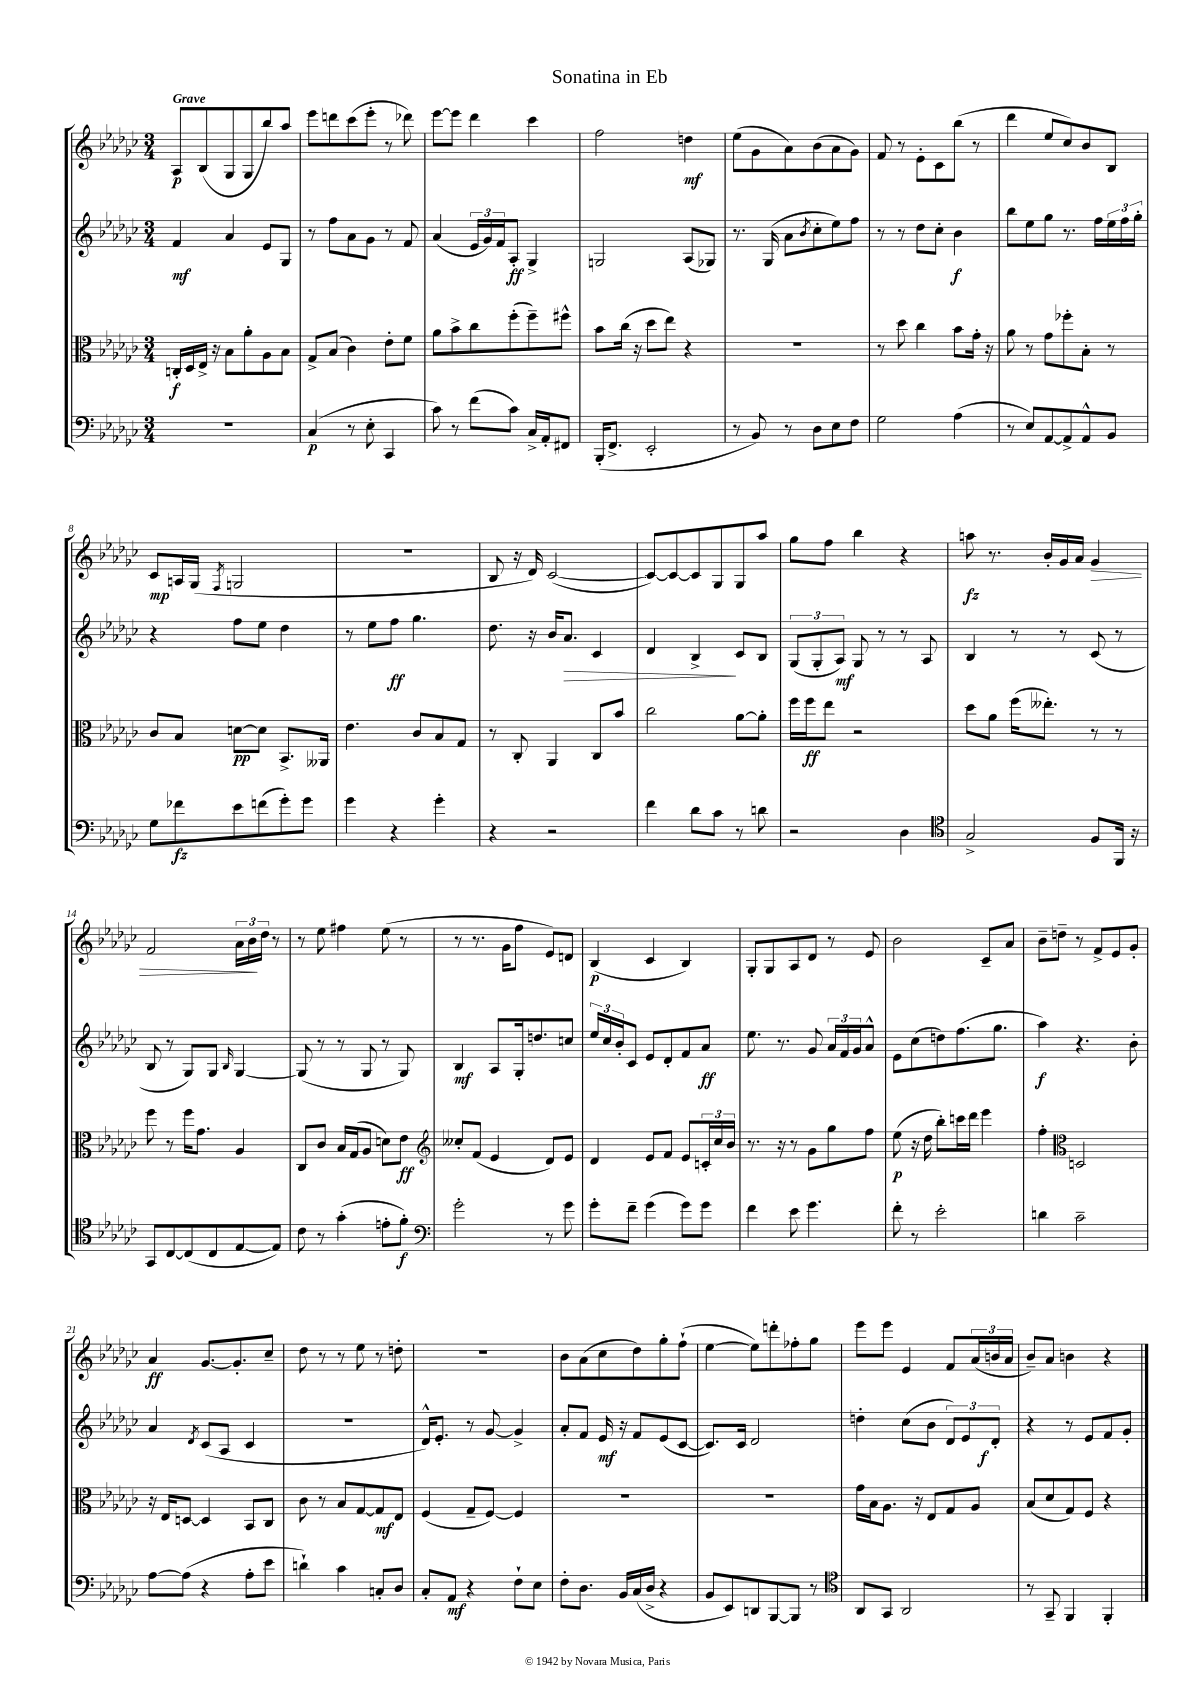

**kern	**dynam	**kern	**dynam	**kern	**dynam	**kern	**dynam
*part4	*part4	*part3	*part3	*part2	*part2	*part1	*part1
*staff4	*staff4	*staff3	*staff3	*staff2	*staff2	*staff1	*staff1
*clefF4	*	*clefC3	*	*clefG2	*	*clefG2	*
*k[b-e-a-d-g-c-]	*	*k[b-e-a-d-g-c-]	*	*k[b-e-a-d-g-c-]	*	*k[b-e-a-d-g-c-]	*
*M3/4	*	*M3/4	*	*M3/4	*	*M3/4	*
=1	=1	=1	=1	=1	=1	=1	=1
!	!	!	!	!	!	!LO:TX:a:B:t=Grave	!
2.r	.	16Cn'/LL	f	4f/	mf	8A-/L	p
.	.	16D-/	.	.	.	.	.
.	.	16E-^/JJ	.	.	.	(8B-/	.
.	.	16r	.	.	.	.	.
.	.	8B-\L	.	4a-/	.	8G-/	.
.	.	8a-'\	.	.	.	8G-/	.
.	.	8A-\	.	8e-/L	.	8bb-/)	.
.	.	8B-\J	.	8G-/J	.	8aa-/J	.
=2	=2	=2	=2	=2	=2	=2	=2
(4C-/	p	8G-^/L	.	8r	.	8eee-\L	.
.	.	(8B-/J	.	8ff\L	.	8dddn\	.
8r	.	4c-\)	.	8a-\	.	(8ccc-\	.
8E-'\	.	.	.	8g-\J	.	8eee-'\J	.
4CC-/	.	8e-'\L	.	8r	.	8r	.
.	.	8f\J	.	8f/	.	8ddd-X\)	.
=3	=3	=3	=3	=3	=3	=3	=3
8c-\)	.	8a-\L	.	(4a-/	.	[8eee-\L	.
8r	.	8b-^\	.	.	.	8eee-\J]	.
(8f\L	.	8cc-\	.	24e-/LL	.	4ddd-\	.
.	.	.	.	24g-/)	.	.	.
.	.	.	.	24f/J	.	.	.
8c-\J)	.	(8ff'\	.	8A-'/J	ff	.	.
16C-^/LL	.	8ff~\)	.	4G-^/	.	4ccc-\	.
16AA-'/J	.	.	.	.	.	.	.
8FF#X/J	.	8ff#X^^\J	.	.	.	.	.
=4	=4	=4	=4	=4	=4	=4	=4
(16BBB-'/KL	.	8b-\L	.	2Gn/	.	2ff\	.
8.FF^/J	.	.	.	.	.	.	.
.	.	(16cc-\Jk	.	.	.	.	.
.	.	16r	.	.	.	.	.
2EE-'/	.	8dd-\L	.	.	.	.	.
.	.	8ee-\J)	.	.	.	.	.
.	.	4r	.	(8A-/L	.	4ddn\	mf
.	.	.	.	8G-X/J)	.	.	.
=5	=5	=5	=5	=5	=5	=5	=5
8r	.	2.r	.	8.r	.	(8ee-\L	.
8BB-/)	.	.	.	.	.	8g-\	.
.	.	.	.	(16G-/	.	.	.
8r	.	.	.	8a-\L	.	8a-\)	.
.	.	.	.	8qb-/	.	.	.
8D-\L	.	.	.	8cc-'\	.	(8b-\	.
8E-\	.	.	.	8ee-\)	.	8a-\	.
8F\J	.	.	.	8ff\J	.	8g-\J)	.
=6	=6	=6	=6	=6	=6	=6	=6
2G-\	.	8r	.	8r	.	8f/	.
.	.	8dd-\	.	8r	.	8r	.
.	.	4cc-\	.	8dd-\L	.	8e-'\L	.
.	.	.	.	8cc-'\J	.	8c-\	.
(4A-\	.	8b-\L	.	4b-\	f	(8bb-\J	.
.	.	16g-'\Jk	.	.	.	8r	.
.	.	16r	.	.	.	.	.
=7	=7	=7	=7	=7	=7	=7	=7
8r	.	8a-\	.	8bb-\L	.	4ddd-\	.
8E-/L)	.	8r	.	8ee-\	.	.	.
[8AA-/	.	8g-\L	.	8gg-\J	.	8ee-/L	.
8AA-^/]	.	8ff-X'\	.	8.r	.	8cc-/)	.
8AA-^^/	.	8B-'\J	.	.	.	8b-/	.
.	.	.	.	16ff\LL	.	.	.
8BB-/J	.	8r	.	24ee-\	.	8B-/J	.
.	.	.	.	24ff\	.	.	.
.	.	.	.	24gg-'\JJ	.	.	.
!!LO:LB:g=z
=8	=8	=8	=8	=8	=8	=8	=8
8G-\L	.	8c-/L	.	4r	.	8c-/L	mp
8f-X\	fz	8B-/J	.	.	.	16An/L	.
.	.	.	.	.	.	(16G-/JJ	.
.	.	.	.	.	.	8qF/	.
8e-\	.	[8dn\L	pp	8ff\L	.	2Gn/	.
(8fn\	.	8d\J]	.	8ee-\J	.	.	.
8g-'\)	.	8.BB-^/L	.	4dd-\	.	.	.
8g-\J	.	.	.	.	.	.	.
.	.	16AA--X/Jk	.	.	.	.	.
=9	=9	=9	=9	=9	=9	=9	=9
4g-\	.	4.e-\	.	8r	.	2.r	.
.	.	.	.	8ee-\L	.	.	.
4r	.	.	.	8ff\J	ff	.	.
.	.	8c-/L	.	4.gg-\	.	.	.
4g-'\	.	8B-/	.	.	.	.	.
.	.	8G-/J	.	.	.	.	.
=10	=10	=10	=10	=10	=10	=10	=10
4r	.	8r	.	8.dd-\	.	8B-/	.
.	.	8C-'/	.	.	.	16r	.
.	.	.	.	16r	.	16d-/)	.
2r	.	4AA-/	.	16b-/KL	.	([2c-/	.
!	!	!	!	!	!LO:HP:b	!	!
.	.	.	.	8.a-/J	>	.	.
.	.	8C-/L	.	4c-/	.	.	.
.	.	8b-/J	.	.	.	.	.
=11	=11	=11	=11	=11	=11	=11	=11
4f\	.	2cc-\	.	4d-/	.	8c-/L_)	.
.	.	.	.	.	.	8c-/_	.
8d-\L	.	.	.	4B-^/	.	8c-/]	.
8c-\J	.	.	.	.	.	8G-/	.
8r	.	[8a-\L	.	8c-/L	]	8G-/	.
8dn\	.	8a-'\J]	.	8B-/J	.	8aa-/J	.
=12	=12	=12	=12	=12	=12	=12	=12
2r	.	16ff\LL	.	(12G-/L	.	8gg-\L	.
.	.	16ff\J	ff	.	.	.	.
.	.	.	.	12G-'/	.	.	.
.	.	8ee-\J	.	.	.	8ff\J	.
.	.	.	.	12A-/J)	mf	.	.
.	.	2r	.	8G-/	.	4bb-\	.
.	.	.	.	8r	.	.	.
4D-\	.	.	.	8r	.	4r	.
.	.	.	.	8A-/	.	.	.
=13	=13	=13	=13	=13	=13	=13	=13
*clefC4	*	*	*	*	*	*	*
2G-^/	.	8dd-\L	.	4B-/	.	8aan\	fz
.	.	8a-\J	.	.	.	8.r	.
.	.	(16ff\KL	.	8r	.	.	.
.	.	8.ee--X'\J)	.	.	.	16b-'/LL	.
.	.	.	.	8r	.	16g-/	.
.	.	.	.	.	.	16a-/JJ	.
!	!	!	!	!	!	!	!LO:HP:b
8F/L	.	8r	.	(8c-/	.	4g-/	>
16FF/Jk	.	8r	.	8r	.	.	.
16r	.	.	.	.	.	.	.
!!LO:LB:g=z
=14	=14	=14	=14	=14	=14	=14	=14
8GG-/L	.	8ff\	.	8B-/	.	2f/	.
[8C-/	.	8r	.	8r	.	.	.
(8C-/]	.	16ff\KL	.	8G-/L)	.	.	.
.	.	8.g-\J	.	.	.	.	.
8C-/	.	.	.	8G-/J	.	.	.
.	.	.	.	16qqB-/	.	.	.
[8E-/	.	4A-/	.	[4G-/	.	24a-\LL	.
.	.	.	.	.	.	24b-\	.
.	.	.	.	.	.	24dd-\JJ	]
8E-/J])	.	.	.	.	.	8r	.
=15	=15	=15	=15	=15	=15	=15	=15
8c-\	.	8C-/L	.	(8G-/]	.	8r	.
8r	.	8c-/J	.	8r	.	8ee-\	.
(4g-'\	.	16B-/LL	.	8r	.	4ff#X\	.
.	.	(16G-/J	.	.	.	.	.
.	.	8A-/J	.	8G-/	.	.	.
8en'\L	.	8dn\L)	.	8r	.	(8ee-\	.
8f'\J)	f	8e-\J	ff	8G-/)	.	8r	.
=16	=16	=16	=16	=16	=16	=16	=16
*clefF4	*	*clefG2	*	*	*	*	*
2g-'\	.	8cc--X'/L	.	4B-/	mf	8r	.
.	.	(8f/J	.	.	.	8.r	.
.	.	4e-/	.	8A-/L	.	.	.
.	.	.	.	.	.	16g-\KL	.
.	.	.	.	16G-'/k	.	8ff\J	.
.	.	.	.	8.ddn/	.	.	.
8r	.	8d-/L)	.	.	.	8e-/L)	.
8g-\	.	8e-/J	.	8ccn/J	.	8dn/J	.
=17	=17	=17	=17	=17	=17	=17	=17
8g-'\L	.	4d-/	.	24ee-/LL	.	(4B-/	p
.	.	.	.	24cc-/	.	.	.
.	.	.	.	24b-'/J	.	.	.
8f~\J	.	.	.	8c-/J	.	.	.
(4g-\	.	8e-/L	.	8e-/L	.	4c-/	.
.	.	8f/J	.	8d-'/	.	.	.
8g-\L)	.	8e-/L	.	8f/	.	4B-/)	.
8g-\J	.	24cn'/L	.	8a-/J	ff	.	.
.	.	24cc-/	.	.	.	.	.
.	.	24b-/JJ	.	.	.	.	.
=18	=18	=18	=18	=18	=18	=18	=18
4f\	.	8.r	.	8.ee-\	.	8G-'/L	.
.	.	.	.	.	.	8G-/	.
.	.	16r	.	8.r	.	.	.
8e-\	.	8r	.	.	.	8A-/	.
4.g-\	.	8g-\L	.	8g-/	.	8d-/J	.
.	.	8gg-\	.	24a-/LL	.	8r	.
.	.	.	.	24f/	.	.	.
.	.	.	.	24g-/J	.	.	.
.	.	8ff\J	.	8a-^^/J	.	8e-/	.
=19	=19	=19	=19	=19	=19	=19	=19
8f'\	.	(8ee-\	p	8e-\L	.	2b-\	.
8r	.	16r	.	(8cc-\	.	.	.
.	.	16dd-\	.	.	.	.	.
2e-'\	.	8bb-'\L)	.	8ddn\)	.	.	.
.	.	16cccn\L	.	(8.ff\	.	.	.
.	.	16ddd-\JJ	.	.	.	.	.
.	.	4eee-\	.	.	.	8c-~/L	.
.	.	.	.	8.gg-\J	.	.	.
.	.	.	.	.	.	8a-/J	.
=20	=20	=20	=20	=20	=20	=20	=20
4dn\	.	4ff'\	.	4aa-\)	f	8b-~\L	.
.	.	.	.	.	.	8ddn~\J	.
*	*	*clefC3	*	*	*	*	*
2c-~\	.	2Dn/	.	4.r	.	8r	.
.	.	.	.	.	.	8f^/L	.
.	.	.	.	.	.	8e-/	.
.	.	.	.	8b-'\	.	8g-'/J	.
!!LO:LB:g=z
=21	=21	=21	=21	=21	=21	=21	=21
[8A-\L	.	16r	.	4a-/	.	4a-/	ff
.	.	16E-/KL	.	.	.	.	.
(8A-\J]	.	[8Dn/J	.	.	.	.	.
.	.	.	.	8qd-/	.	.	.
4r	.	4D/]	.	(8c-/L	.	[8.g-/L	.
.	.	.	.	8A-/J	.	.	.
.	.	.	.	.	.	8.g-'/]	.
8A-'\L	.	8BB-/L	.	4c-/	.	.	.
8e-\J	.	8C-/J	.	.	.	8cc-~/J	.
=22	=22	=22	=22	=22	=22	=22	=22
4dn`\)	.	8c-\	.	2.r	.	8dd-\	.
.	.	8r	.	.	.	8r	.
4c-\	.	8B-/L	.	.	.	8r	.
.	.	[8G-/	.	.	.	8ee-\	.
8Cn'/L	.	8G-/]	mf	.	.	8r	.
8D-/J	.	8E-/J	.	.	.	8ddn'\	.
=23	=23	=23	=23	=23	=23	=23	=23
8C-'/L	.	(4F/	.	16d-^^/KL)	.	2.r	.
.	.	.	.	8.e-'/J	.	.	.
8AA-/J	mf	.	.	.	.	.	.
4r	.	8G-~/L	.	8r	.	.	.
.	.	[8F/J)	.	[8g-/	.	.	.
8F`\L	.	4F/]	.	4g-^/]	.	.	.
8E-\J	.	.	.	.	.	.	.
=24	=24	=24	=24	=24	=24	=24	=24
8F'\L	.	2.r	.	8a-'/L	.	8b-\L	.
8.D-\J	.	.	.	8f/J	.	(8a-\	.
.	.	.	.	16e-/	mf	8cc-\	.
16BB-/LL	.	.	.	16r	.	.	.
(16C-/	.	.	.	8f/L	.	8dd-\)	.
16D-^/JJ	.	.	.	.	.	.	.
4r	.	.	.	(8e-/	.	8gg-'\	.
.	.	.	.	[8c-/J	.	(8ff`\J	.
=25	=25	=25	=25	=25	=25	=25	=25
8BB-/L	.	2.r	.	8.c-/L])	.	[4ee-\	.
8EE-/)	.	.	.	.	.	.	.
.	.	.	.	16c-/Jk	.	.	.
8DDn/	.	.	.	2d-/	.	8ee-\L])	.
[8BBB-/	.	.	.	.	.	8dddn'\	.
8BBB-/J]	.	.	.	.	.	8ff-X'\	.
8r	.	.	.	.	.	8gg-\J	.
=26	=26	=26	=26	=26	=26	=26	=26
*clefC4	*	*	*	*	*	*	*
8AA-/L	.	16g-\LL	.	4ddn'\	.	8eee-\L	.
.	.	16B-\J	.	.	.	.	.
8GG-/J	.	8.A-\J	.	.	.	8eee-\J	.
2AA-/	.	.	.	(8cc-\L	.	4e-/	.
.	.	16r	.	.	.	.	.
.	.	8E-/L	.	8b-\J	.	.	.
.	.	8G-/	.	12d-/L)	.	8f/L	.
.	.	.	.	12e-/	.	.	.
.	.	8A-/J	.	.	.	(24a-/L	.
.	.	.	.	12d-'/J	f	24bn/	.
.	.	.	.	.	.	24a-/JJ	.
=27	=27	=27	=27	=27	=27	=27	=27
8r	.	(8B-/L	.	4r	.	8b-~/L)	.
8GG-~/	.	8d-/	.	.	.	8a-/J	.
4FF/	.	8G-/)	.	8r	.	4bn\	.
.	.	8F/J	.	8e-/L	.	.	.
4FF'/	.	4r	.	8f/	.	4r	.
.	.	.	.	8g-'/J	.	.	.
==	==	==	==	==	==	==	==
*-	*-	*-	*-	*-	*-	*-	*-
